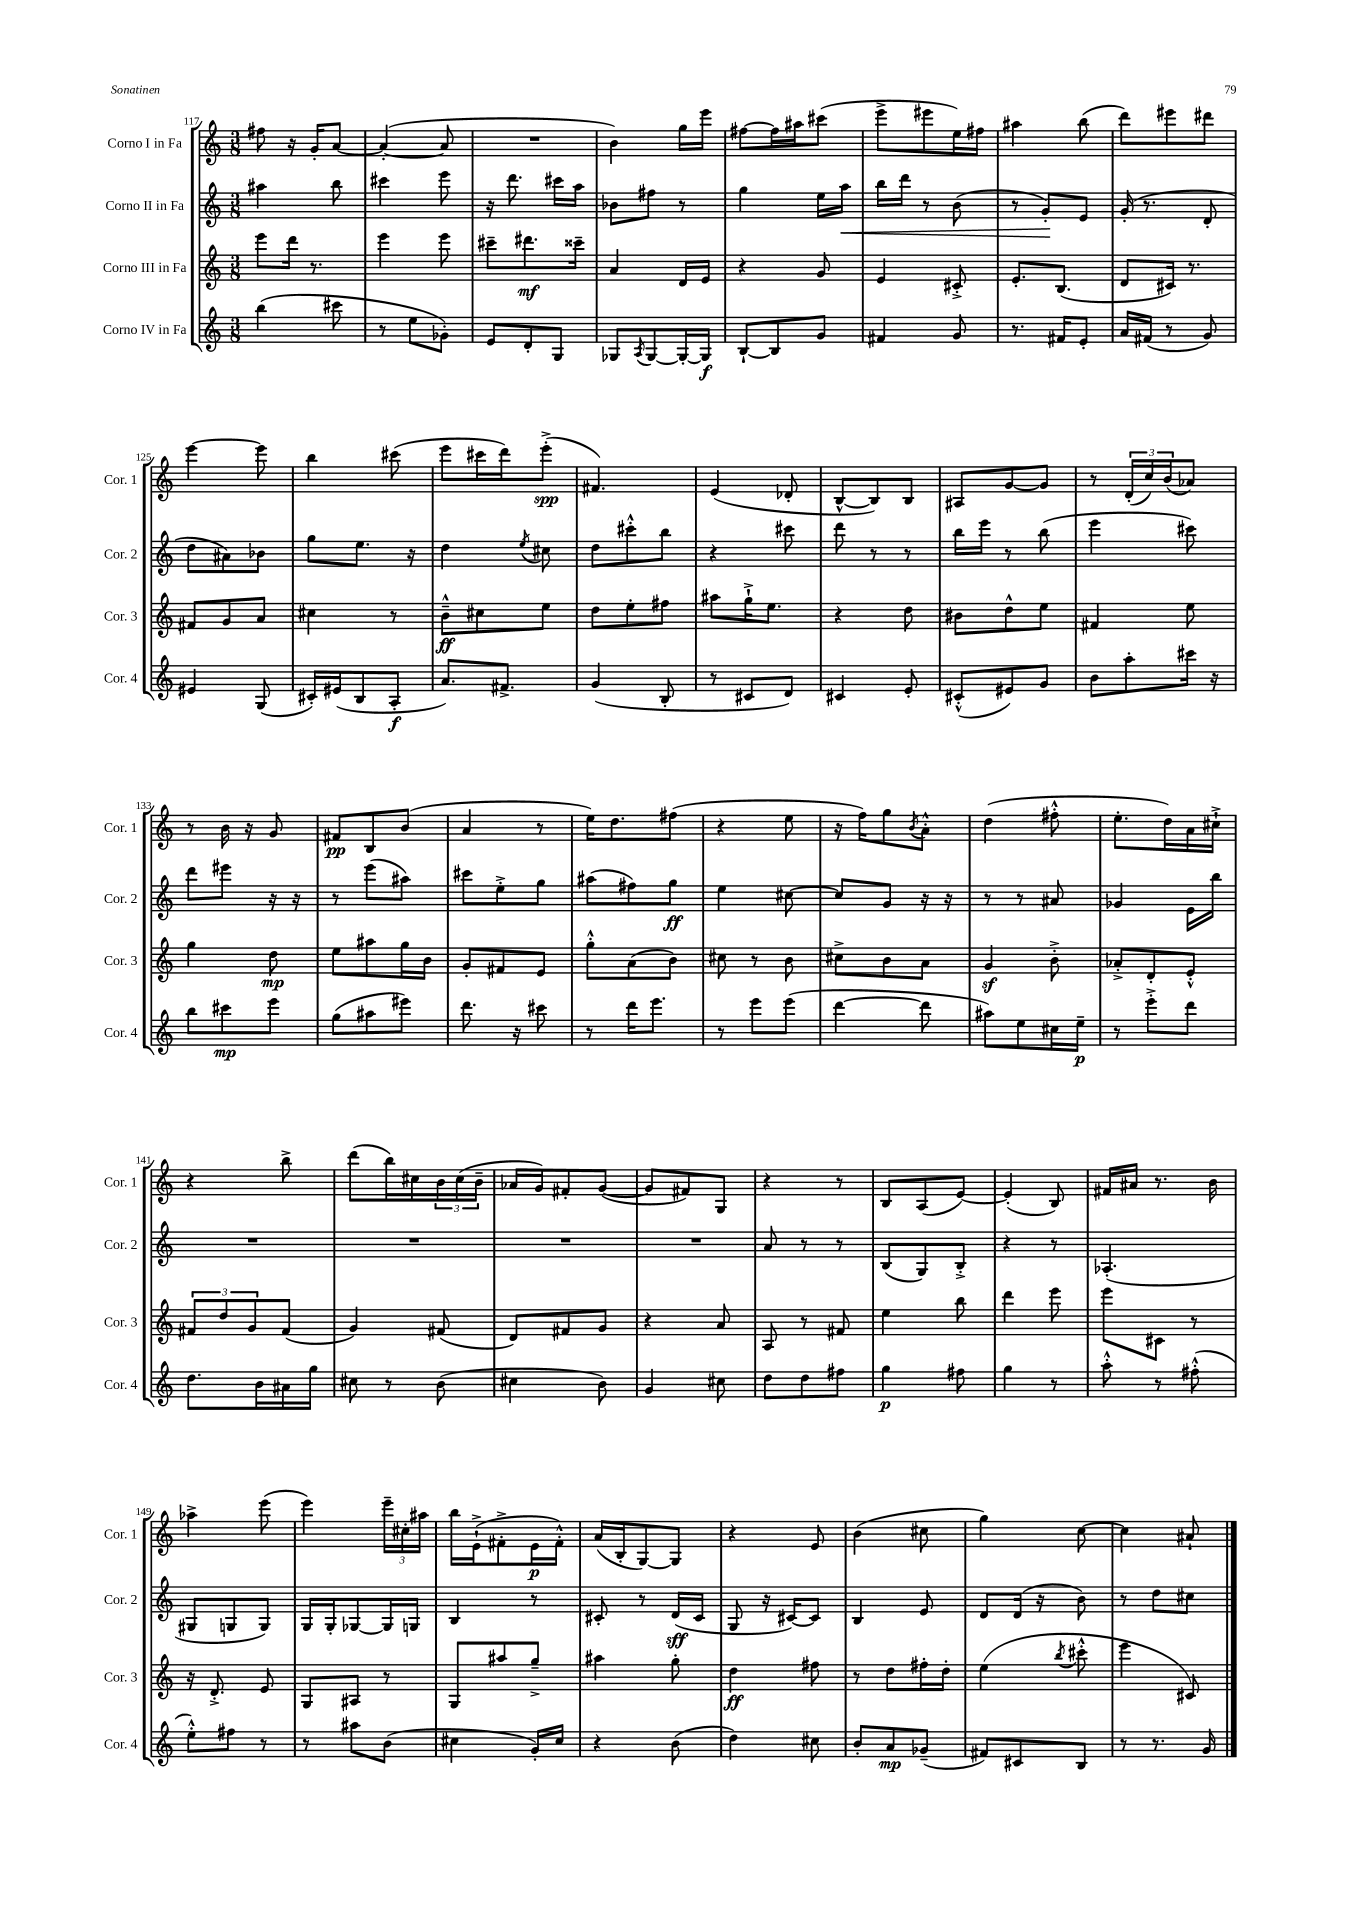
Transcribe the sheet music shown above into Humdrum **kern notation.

**kern	**kern	**kern	**kern
*staff4	*staff3	*staff2	*staff1
*clefG2	*clefG2	*clefG2	*clefG2
*k[]	*k[]	*k[]	*k[]
*M3/8	*M3/8	*M3/8	*M3/8
(4bb	8eee	4aa#	8ff#
.	16ddd	.	16r
.	8.r	.	16g'
8ccc#	.	8bb	[8a
=	=	=	=
8r	4eee	4ccc#	(4a'_
8ee	.	.	.
8g-')	8eee	8eee	8a]
=	=	=	=
8e	8ccc#~	16r	4.r
.	.	8.ddd	.
8d'	8.ddd#	.	.
8G	.	16ccc#	.
.	16ccc##~	16aa	.
=	=	=	=
8G-	4a	8b-	4b)
8qA	.	.	.
[8G-	.	8ff#	.
16G-'_	16d	8r	16gg
16G-]	16e	.	16eee
=	=	=	=
[8B`	4r	4gg	[8ff#
8B]	.	.	16ff#]
.	.	.	16aa#
8g	8g	16ee	(8ccc#
.	.	16aa	.
=	=	=	=
4f#	4e	16bb	8eee^
.	.	16ddd	.
.	.	8r	8eee#
8g	8c#'^	(8b	16ee)
.	.	.	16ff#
=	=	=	=
8.r	8.e'	8r	4aa#
.	.	8g')	.
16f#	(8.B	.	.
8e'	.	8e	(8bb
=	=	=	=
16a	8d	(16g'	8ddd)
(16f#	.	8.r	.
8r	16c#)	.	8eee#
.	8.r	.	.
8g)	.	8d'	8ddd#
=	=	=	=
4e#	8f#	8dd	[4eee
.	8g	8a#)	.
(8G	8a	8b-	8eee]
=	=	=	=
16c#')	4cc#	8gg	4bb
(16e#	.	.	.
8B	.	8.ee	.
8A'	8r	.	(8ccc#
.	.	16r	.
=	=	=	=
8.a)	8b~^^	4dd	8eee
.	8cc#	.	16ccc#
8.f#^	.	.	16ddd)
.	.	8qee	.
.	8ee	8cc#	(8eee'^
=	=	=	=
(4g	8dd	8dd	4.f#)
.	8ee'	8ccc#'^^	.
8B'	8ff#	8bb	.
=	=	=	=
8r	8aa#	4r	(4e
8c#	16gg`^	.	.
.	8.ee	.	.
8d)	.	8ccc#	8d-'
=	=	=	=
4c#	4r	8ddd	[8B^^
.	.	8r	8B])
8e'	8dd	8r	8B
=	=	=	=
(8c#'^^	8b#	16bb	8A#
.	.	16eee	.
8e#)	8dd^^	8r	[8g
8g	8ee	(8bb	8g]
=	=	=	=
8b	4f#	4eee	8r
8aa'	.	.	(24d'
.	.	.	24cc)
.	.	.	(24b
16ccc#	8ee	8ccc#)	8a-)
16r	.	.	.
=	=	=	=
8bb	4gg	8ddd	8r
8ccc#	.	8eee#	16b
.	.	.	16r
8eee	8dd	16r	8g
.	.	16r	.
=	=	=	=
(8gg	8ee	8r	8f#
8aa#	8aa#	(8eee	8B
8eee#)	16gg	8aa#)	(8b
.	16b	.	.
=	=	=	=
8.ddd	8g'	8ccc#	4a
.	8f#	8ee'^	.
16r	.	.	.
8ccc#	8e	8gg	8r
=	=	=	=
8r	8gg'^^	(8aa#	16ee)
.	.	.	8.dd
16ddd	(8a	8ff#)	.
8.eee	.	.	.
.	8b)	8gg	(8ff#
=	=	=	=
8r	8cc#	4ee	4r
8eee	8r	.	.
(8eee	8b	[8cc#	8ee
=	=	=	=
[4ddd	8cc#^	8cc#]	16r
.	.	.	16ff)
.	8b	8g	8gg
.	.	.	8qb
8ddd]	8a	16r	8a'^^
.	.	16r	.
=	=	=	=
8aa#)	4g	8r	(4dd
8ee	.	8r	.
16cc#	8b'^	8a#	8ff#'^^
16ee~	.	.	.
=	=	=	=
8r	8a-'^	4g-	8.ee'
8eee'^	8d'	.	.
.	.	.	16dd)
8ddd	8e'^^	16e	16a
.	.	16bb	16cc#`^
=	=	=	=
8.dd	12f#	4.r	4r
.	12dd	.	.
.	12g	.	.
16b	.	.	.
16a#	(8f#	.	8bb^
16gg	.	.	.
=	=	=	=
8cc#	4g)	4.r	(8ddd
8r	.	.	16bb)
.	.	.	16cc#
(8b	(8f#	.	24b
.	.	.	(24cc#
.	.	.	24b~
=	=	=	=
4cc#	8d)	4.r	16a-
.	.	.	16g)
.	8f#	.	8f#'
8b)	8g	.	([8g
=	=	=	=
4g	4r	4.r	8g]
.	.	.	8f#)
8cc#	8a	.	8G
=	=	=	=
8dd	8A	8a	4r
8dd	8r	8r	.
8ff#	8f#	8r	8r
=	=	=	=
4gg	4ee	(8B	8B
.	.	8G)	(8A
8ff#	8bb	8B'^	[8e)
=	=	=	=
4gg	4ddd	4r	(4e']
8r	8eee	8r	8B)
=	=	=	=
8aa'^^	8eee	(4.A-'	16f#
.	.	.	16a#
8r	8c#	.	8.r
(8ff#'^^	8r	.	.
.	.	.	16b
=	=	=	=
8ee'^^)	16r	8G#	4aa-^
.	8.d'^	.	.
8ff#	.	8G	.
8r	8e	8G)	(8eee
=	=	=	=
8r	8G	16G	4eee)
.	.	16G'	.
8aa#	8A#	[8G-	.
(8b	8r	16G-]	24eee~
.	.	.	24cc#'
.	.	16G	.
.	.	.	24aa#
=	=	=	=
4cc#	8G	4B	16bb
.	.	.	(16e`^
.	8aa#	.	8f#'^
16g')	8gg~^	8r	16e
16cc#	.	.	16f#'^^)
=	=	=	=
4r	4aa#	8c#'	(16a
.	.	.	16B'
.	.	8r	[8G)
(8b	8gg'	(16d	8G]
.	.	16c#	.
=	=	=	=
4dd)	4dd	8G	4r
.	.	16r	.
.	.	[16c#)	.
8cc#	8ff#	8c#]	8e
=	=	=	=
8b'	8r	4B	(4b
8a	8dd	.	.
(8g-~	16ff#'	8e	8cc#
.	16dd'	.	.
=	=	=	=
8f#)	(4ee	8d	4gg)
8c#	.	(16d	.
.	.	16r	.
.	8qbb	.	.
8B	8ccc#'^^	8b)	[8cc
=	=	=	=
8r	4eee	8r	4cc]
8.r	.	8dd	.
.	8c#)	8cc#	8a#`
16g	.	.	.
==	==	==	==
*-	*-	*-	*-
